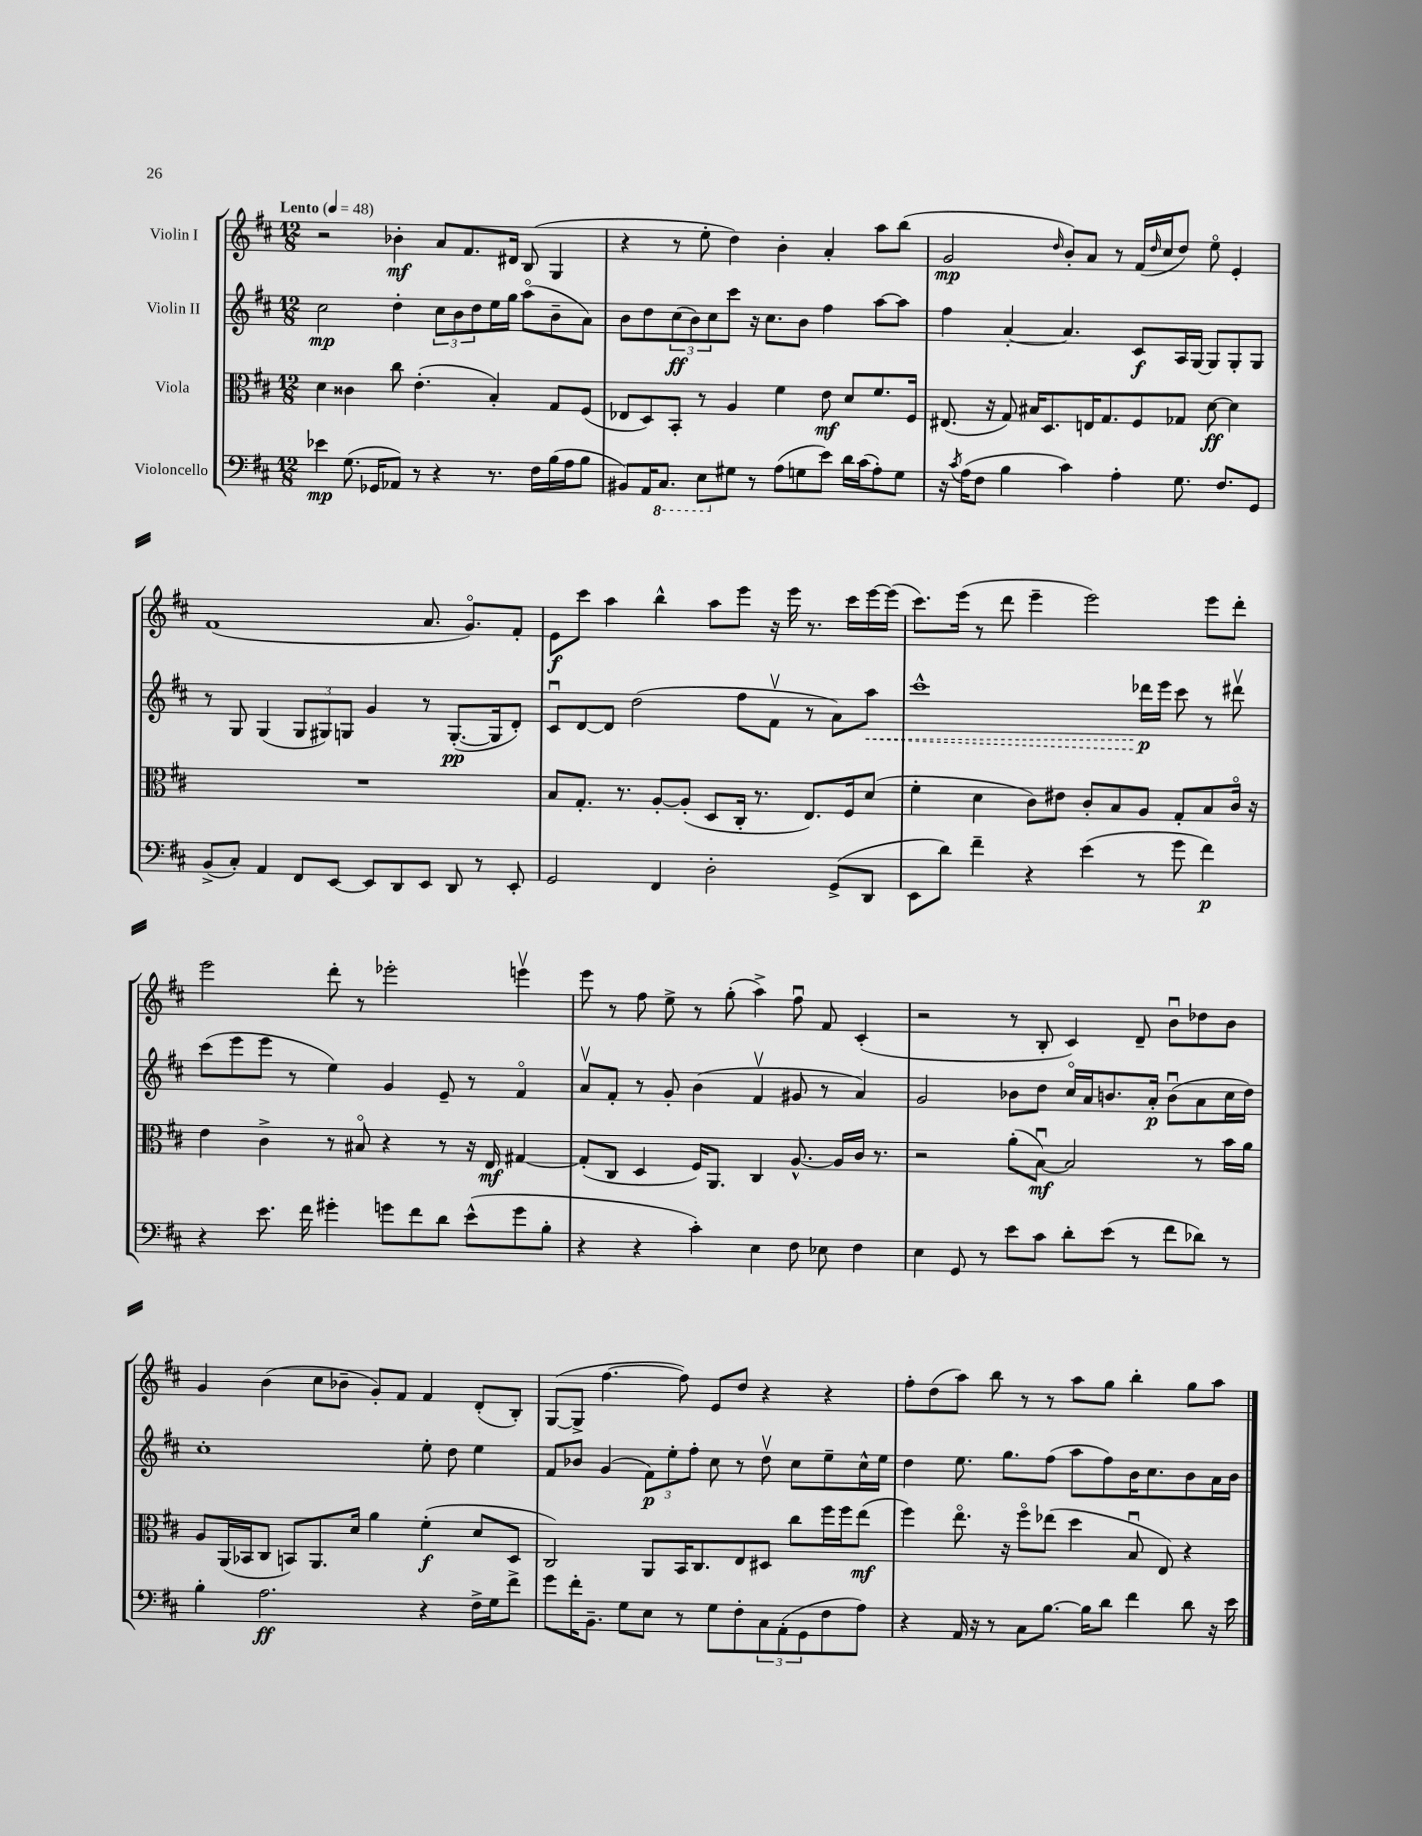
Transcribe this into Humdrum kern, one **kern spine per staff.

**kern	**kern	**kern	**kern
*staff4	*staff3	*staff2	*staff1
*clefF4	*clefC3	*clefG2	*clefG2
*k[f#c#]	*k[f#c#]	*k[f#c#]	*k[f#c#]
*M12/8	*M12/8	*M12/8	*M12/8
*MM48	*MM48	*MM48	*MM48
4e-	4d	2cc#	2r
(8.G	4c##	.	.
16GG-	.	.	.
8AA-)	8cc#	4dd'	4b-'
8r	(4.e'	.	.
4r	.	12cc#	8a
.	.	12b	.
.	.	.	8.f#
.	.	12dd	.
8.r	4B')	16ee	.
.	.	16gg	16d#
.	.	(8aao	(8B
16F#	.	.	.
(16B	8G	8b~	4G
16A	.	.	.
8B	(8F#	8a)	.
=	=	=	=
8BB#)	8E-	8b	4r
16AA	8D)	8dd	.
8.CC#	.	.	.
.	8BB'	(12cc#	8r
.	.	12b)	.
8EE	8r	.	8ee'
.	.	12cc#	.
8G#	4A	8ccc#	4dd)
8r	.	16r	.
.	.	8.cc#	.
(8A	4f#	.	4b'
8G	.	8b	.
8e)	8e	4ff#	4a'
16d	8d	.	.
(16c#	.	.	.
8A')	8.f#	[8aa	8aa
8G	.	8aa]	(8bb
.	16F#	.	.
=	=	=	=
16r	(8.E#	4ff#	2g
8qc#	.	.	.
(16A	.	.	.
8F#	.	.	.
.	16r	.	.
4B	8G)	[4a'	.
.	16B#	.	.
.	8.D	.	.
.	.	.	16qqdd
4c#)	.	4.a]	8b')
.	16E	.	8a
.	8.G	.	.
4A'	.	.	8r
.	8F#	8c#	(16f#
.	.	.	16qqdd
.	.	.	16cc#
8.G	8G-	16A	8dd)
.	.	[16G	.
.	[8d	8G]	8eeo
8.F#	.	.	.
.	4d]	8G'	4e'
8GG	.	8G	.
=	=	=	=
(8BB^	1.r	8r	(1f#
8C#')	.	8G	.
4AA	.	(4G	.
8FF#	.	12G	.
.	.	12G#)	.
[8EE	.	.	.
.	.	12G	.
8EE]	.	4g	.
8DD	.	.	.
8EE	.	8r	8.a
8DD	.	([8.G'	.
.	.	.	8.go)
8r	.	.	.
.	.	16G]	.
8EE'	.	8d')	8f#'
=	=	=	=
2GG	8B	8c#u	8e
.	8.G'	[8d	8ccc#
.	.	8d]	4aa
.	8.r	.	.
.	.	(2dd	.
4FF#	[8A'	.	4bb^^
.	(8A']	.	.
2D'	8D	.	8aa
.	16C#'	8ff#	8eee
.	8.r	.	.
.	.	8f#v	16r
.	.	.	16eee
.	8.E)	8r	8.r
(8GG^	.	8a)	.
.	16F#	.	16ccc#
8DD	(8d	8aa	[16eee
.	.	.	(16eee]
=	=	=	=
8EE	4f#'	1ccc#^^	8.ccc#)
8d)	.	.	.
.	.	.	(16eee
4f#~	4d	.	8r
.	.	.	8ddd
4r	8c#)	.	4eee~
.	8e#	.	.
(4e	8c#'	.	2eee)
.	8B	.	.
8r	8A	16ddd-	.
.	.	16eee	.
8g	8G'	8ccc#	.
4f#)	8B	8r	8eee
.	16c#o	8ddd#v	8ddd'
.	16r	.	.
=	=	=	=
4r	4e	(8ccc#	2eee
.	.	8eee	.
8.e	4c#^	8eee	.
.	.	8r	.
16f#	.	.	.
4g#'	8r	4ee)	8ddd'
.	8B#o	.	8r
8g	4r	4g	2eee-'
8f#	.	.	.
8d	8r	8e~	.
(8e^^	16r	8r	.
.	16E	.	.
8g	[4G#	4f#o	4eeev
8B'	.	.	.
=	=	=	=
4r	(8G#']	8av	8eee
.	8C#	8f#'	8r
4r	4D	8r	8ff#
.	.	8g'	8ee^
4c#')	16F#)	(4b	8r
.	8.AA	.	.
.	.	.	(8gg'
4E	4C#	4f#v	4aa^)
8F#	[8.A^^	8g#	8ff#u
8E-	.	8r	8f#
.	16A]	.	.
4F#	16c#	4a)	(4c#'
.	8.r	.	.
=	=	=	=
4E	2r	2g	2r
8GG	.	.	.
8r	.	.	.
8e	(8a'	8b-	8r
8c#	[8Bu)	8dd	8B'
8d'	2B]	16cc#o	4c#)
.	.	16a	.
(8e	.	8.b	.
8r	.	.	8d~
.	.	16a'	.
8f#	.	(8bu	8bu
8d-)	8r	8a	8dd-
8r	16b	16cc#	8b
.	16a	16dd)	.
=	=	=	=
4B'	8A	1cc#'	4g
.	(16AA	.	.
.	16BB-	.	.
2.A	8C#	.	(4b
.	8BB)	.	.
.	8.AA	.	8cc#
.	.	.	8b-~
.	16d	.	.
.	4a	.	8g')
.	.	.	8f#
4r	(4f#'	8ee'	4f#
.	.	8dd	.
16F#^	8d	4ee	(8d'
16G	.	.	.
8f#^	8D	.	8B')
=	=	=	=
8g	2C#)	8f#	([8G
16f#'	.	8b-	8G^]
8.BB~	.	.	.
.	.	(4g	[4.ff#
8G	.	.	.
8E	8AA	12f#)	.
.	.	12ee'	.
8r	16BB	.	8ff#])
.	.	12ff#'	.
.	8.C#	.	.
8G	.	8cc#	8e
8F#'	8E	8r	8dd
12C#	8D#	8ddv	4r
(12AA'	.	.	.
.	8cc#	8cc#	.
12GG	.	.	.
8F#	16ff#	8ee~	4r
.	16ff#	.	.
8A)	(8ee	16cc#^^	.
.	.	16ee	.
=	=	=	=
4r	4ff#)	4dd	8ff#'
.	.	.	(8dd
16AA	8.eeo	8.ee	8aa)
16r	.	.	.
8r	.	.	8bb
.	16r	8.gg	.
8C#	8ff#o	.	8r
[8.B	(8ee-	(8ff#	8r
.	4dd	8aa	8aa
16B]	.	.	.
8d	.	8ff#)	8gg
4f#	8Bu	16b	4bb'
.	.	8.cc#	.
.	8E)	.	.
8d	4r	8b	8gg
16r	.	16a	8aa
16e	.	16b	.
==	==	==	==
*-	*-	*-	*-
